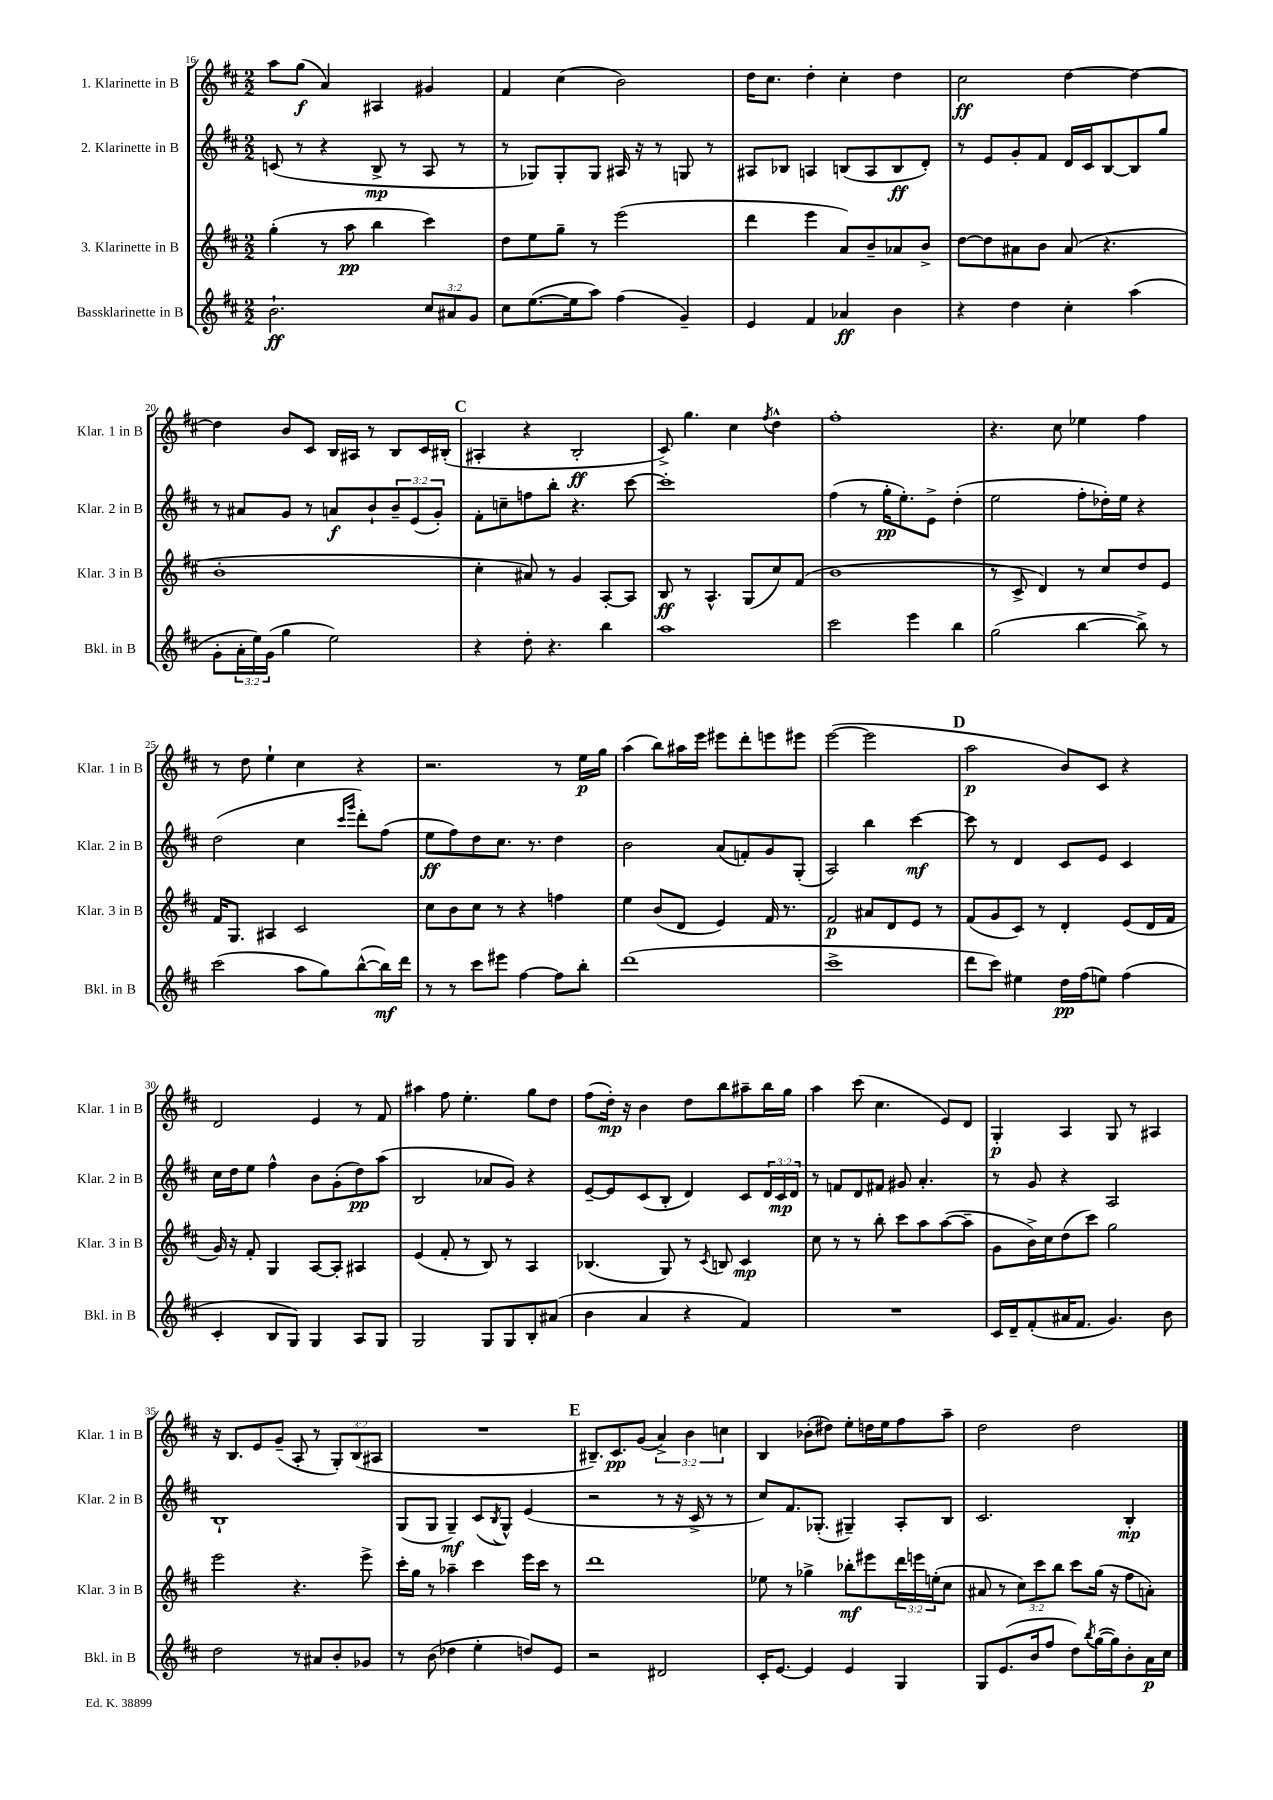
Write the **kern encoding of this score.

**kern	**dynam	**kern	**dynam	**kern	**dynam	**kern	**dynam
*part4	*part4	*part3	*part3	*part2	*part2	*part1	*part1
*staff4	*staff4	*staff3	*staff3	*staff2	*staff2	*staff1	*staff1
*I"Bassklarinette in B	*	*I"3. Klarinette in B	*	*I"2. Klarinette in B	*	*I"1. Klarinette in B	*
*I'Bkl. in B	*	*I'Klar. 3 in B	*	*I'Klar. 2 in B	*	*I'Klar. 1 in B	*
*clefG2	*	*clefG2	*	*clefG2	*	*clefG2	*
*k[f#c#]	*	*k[f#c#]	*	*k[f#c#]	*	*k[f#c#]	*
*M2/2	*	*M2/2	*	*M2/2	*	*M2/2	*
=16	=16	=16	=16	=16	=16	=16	=16
2.b`\	ff	(4gg'\	.	(8cn/	.	8aa\L	.
.	.	.	.	8r	.	(8gg\J	f
.	.	8r	.	4r	.	4a/)	.
.	.	8aa\	pp	.	.	.	.
.	.	4bb\	.	8B^/	mp	4A#X/	.
.	.	.	.	8r	.	.	.
12cc#/L	.	4ccc#\)	.	8A/	.	4g#X/	.
12a#X/	.	.	.	.	.	.	.
.	.	.	.	8r	.	.	.
12g/J	.	.	.	.	.	.	.
=17	=17	=17	=17	=17	=17	=17	=17
8cc#\L	.	8dd\L	.	8r	.	4f#/	.
([8.ee\	.	8ee\	.	8G-X/L)	.	.	.
.	.	8gg~\J	.	8G-'/	.	(4cc#\	.
16ee\k]	.	.	.	.	.	.	.
8aa\J)	.	8r	.	8G-/J	.	.	.
(4ff#\	.	(2eee\	.	16A#X/	.	2b\)	.
.	.	.	.	16r	.	.	.
.	.	.	.	8r	.	.	.
4g~/)	.	.	.	8Gn/	.	.	.
.	.	.	.	8r	.	.	.
=18	=18	=18	=18	=18	=18	=18	=18
4e/	.	4ddd\	.	8A#X/L	.	16dd\KL	.
.	.	.	.	.	.	8.cc#\J	.
.	.	.	.	8B-X/J	.	.	.
4f#/	.	4eee\	.	4An/	.	4dd'\	.
4a-X/	ff	8a/L)	.	(8Bn/L	.	4cc#'\	.
.	.	8b~/	.	8A/	.	.	.
4b\	.	8a-X/	.	8B/	ff	4dd\	.
.	.	8b^/J	.	8d'/J)	.	.	.
=19	=19	=19	=19	=19	=19	=19	=19
4r	.	[8dd\L	.	8r	.	2cc#\	ff
.	.	8dd\]	.	8e/L	.	.	.
4dd\	.	8a#X\	.	8g'/	.	.	.
.	.	8b\J	.	8f#/J	.	.	.
4cc#'\	.	(8a#/	.	16d/LL	.	[4dd\	.
.	.	.	.	16c#/J	.	.	.
.	.	4.r	.	[8B/	.	.	.
(4aa\	.	.	.	8B/]	.	4dd\_	.
.	.	.	.	8gg/J	.	.	.
!!LO:LB:g=z
=20	=20	=20	=20	=20	=20	=20	=20
8g'\L	.	1b'	.	8r	.	4dd\]	.
24a'\L	.	.	.	8a#X/L	.	.	.
24ee\)	.	.	.	.	.	.	.
(24g\JJ	.	.	.	.	.	.	.
4gg\	.	.	.	8g/J	.	8b/L	.
.	.	.	.	8r	.	8c#/J	.
2ee\)	.	.	.	8an/L	f	16B/LL	.
.	.	.	.	.	.	16A#X/JJ	.
.	.	.	.	8b`/	.	8r	.
.	.	.	.	12b~/	.	8B/L	.
.	.	.	.	(12e/	.	.	.
.	.	.	.	.	.	16c#/L	.
.	.	.	.	12g'/J)	.	.	.
.	.	.	.	.	.	(16B#X'/JJ	.
!!LO:REH:place=s1:t=C
=21	=21	=21	=21	=21	=21	=21	=21
4r	.	4cc#'\	.	8f#'\L	.	4A#X'/	.
.	.	.	.	8ccn~\	.	.	.
8dd'\	.	8a#X/)	.	8ffn\	.	4r	.
4.r	.	8r	.	8bb'\J	.	.	.
.	.	4g/	.	4.r	.	2B'/	ff
4bb\	.	[8A'/L	.	.	.	.	.
.	.	8A/J]	.	[8ccc#\	.	.	.
=22	=22	=22	=22	=22	=22	=22	=22
1aa	.	8B/	ff	1ccc#']	.	8c#^/)	.
.	.	8r	.	.	.	4.gg\	.
.	.	4.A^^/	.	.	.	.	.
.	.	.	.	.	.	4cc#\	.
.	.	(8G/L	.	.	.	.	.
.	.	.	.	.	.	8qff#/	.
.	.	8cc#/)	.	.	.	4dd^^\	.
.	.	(8f#/J	.	.	.	.	.
=23	=23	=23	=23	=23	=23	=23	=23
2ccc#\	.	1b	.	(4ff#\	.	1ff#'	.
.	.	.	.	8r	.	.	.
.	.	.	.	16gg'\KL	pp	.	.
.	.	.	.	8.ee'\)	.	.	.
4eee\	.	.	.	.	.	.	.
.	.	.	.	8e^\J	.	.	.
4bb\	.	.	.	(4dd'\	.	.	.
=24	=24	=24	=24	=24	=24	=24	=24
(2gg\	.	8r	.	2ee\	.	4.r	.
.	.	8c#^/	.	.	.	.	.
.	.	4d/)	.	.	.	.	.
.	.	.	.	.	.	8cc#\	.
[4bb\	.	8r	.	8ff#'\L	.	4ee-X\	.
.	.	8cc#/L	.	16dd-X'\L)	.	.	.
.	.	.	.	16ee\JJ	.	.	.
8bb^\])	.	8dd/	.	4r	.	4ff#\	.
8r	.	8e/J	.	.	.	.	.
!!LO:LB:g=z
=25	=25	=25	=25	=25	=25	=25	=25
(2ccc#\	.	16f#/KL	.	(2dd\	.	8r	.
.	.	8.G/J	.	.	.	.	.
.	.	.	.	.	.	8dd\	.
.	.	4A#X/	.	.	.	4ee`\	.
8aa\L	.	2c#/	.	4cc#\	.	4cc#\	.
8gg\)	.	.	.	.	.	.	.
.	.	.	.	16qqccc#/LL	.	.	.
.	.	.	.	16qqggg/JJ	.	.	.
([8bb^^\	.	.	.	8ddd'\L)	.	4r	.
16bb\L])	mf	.	.	(8ff#\J	.	.	.
16ddd\JJ	.	.	.	.	.	.	.
=26	=26	=26	=26	=26	=26	=26	=26
8r	.	8cc#\L	.	8ee\L	ff	2.r	.
8r	.	8b\	.	8ff#\)	.	.	.
8ccc#\L	.	8cc#\J	.	8dd\	.	.	.
8eee#X\J	.	8r	.	8.cc#\J	.	.	.
[4ff#\	.	4r	.	.	.	.	.
.	.	.	.	8.r	.	.	.
8ff#\L]	.	4ffn\	.	4dd\	.	8r	.
8bb'\J	.	.	.	.	.	16ee\LL	p
.	.	.	.	.	.	16gg\JJ	.
=27	=27	=27	=27	=27	=27	=27	=27
(1ddd	.	4ee\	.	2b\	.	(4aa\	.
.	.	(8b/L	.	.	.	8bb\L)	.
.	.	8d/J	.	.	.	16aa#X\L	.
.	.	.	.	.	.	16eee\JJ	.
.	.	4e/)	.	(8a/L	.	8eee#X\L	.
.	.	.	.	8fn'/)	.	8ddd'\	.
.	.	16f#/	.	8g/	.	8eeen\	.
.	.	8.r	.	.	.	.	.
.	.	.	.	(8G'/J	.	8eee#X\J	.
=28	=28	=28	=28	=28	=28	=28	=28
1ccc#^	.	2f#/	p	2A/)	.	([2eee\	.
.	.	8a#X/L	.	4bb\	.	2eee\]	.
.	.	8d/	.	.	.	.	.
.	.	8e/J	.	[4ccc#\	mf	.	.
.	.	8r	.	.	.	.	.
!!LO:REH:place=s1:t=D
=29	=29	=29	=29	=29	=29	=29	=29
8ddd\L	.	(8f#/L	.	8ccc#\]	.	2aa\	p
8ccc#\J)	.	8g/	.	8r	.	.	.
4ee#X\	.	8c#/J)	.	4d/	.	.	.
.	.	8r	.	.	.	.	.
16dd\LL	pp	4d'/	.	8c#/L	.	8b/L)	.
(16ff#\J	.	.	.	.	.	.	.
8een\J)	.	.	.	8e/J	.	8c#/J	.
(4ff#\	.	(8e/L	.	4c#/	.	4r	.
.	.	16d/L	.	.	.	.	.
.	.	16f#/JJ	.	.	.	.	.
!!LO:LB:g=z
=30	=30	=30	=30	=30	=30	=30	=30
4c#'/	.	16g/)	.	16cc#\LL	.	2d/	.
.	.	16r	.	16dd\J	.	.	.
.	.	8f#'/	.	8ee\J	.	.	.
8B/L	.	4G/	.	4ff#^^\	.	.	.
8G/J)	.	.	.	.	.	.	.
4G/	.	[8A/L	.	8b\L	.	4e/	.
.	.	8A'/J]	.	(8g'\	.	.	.
8A/L	.	4A#X/	.	8dd\)	pp	8r	.
8G/J	.	.	.	(8aa\J	.	8f#/	.
=31	=31	=31	=31	=31	=31	=31	=31
2G/	.	(4e/	.	2B/	.	4aa#X\	.
.	.	8f#'/	.	.	.	8ff#\	.
.	.	8r	.	.	.	4.ee'\	.
8G/L	.	8B/)	.	8a-X/L	.	.	.
8G/	.	8r	.	8g/J)	.	.	.
8B'/	.	4A/	.	4r	.	8gg\L	.
(8a#X/J	.	.	.	.	.	8dd\J	.
=32	=32	=32	=32	=32	=32	=32	=32
4b\	.	(4.B-X/	.	[8e~/L	.	(8ff#\L	.
.	.	.	.	8e/]	.	16dd'\Jk)	mp
.	.	.	.	.	.	16r	.
4a/	.	.	.	(8c#/	.	4b\	.
.	.	8G/)	.	8B'/J	.	.	.
4r	.	8r	.	4d/)	.	8dd\L	.
.	.	8qc#/	.	.	.	.	.
.	.	8Bn/	.	.	.	8bb\	.
4f#/)	.	4c#/	mp	8c#/L	.	8aa#X~\	.
.	.	.	.	24d/L	.	16bb\L	.
.	.	.	.	24c#/	mp	.	.
.	.	.	.	.	.	16gg\JJ	.
.	.	.	.	24d/JJ	.	.	.
=33	=33	=33	=33	=33	=33	=33	=33
1r	.	8cc#\	.	8r	.	4aa\	.
.	.	8r	.	8fn/L	.	.	.
.	.	8r	.	8d/	.	(8ccc#\	.
.	.	8bb'\	.	8f#X/J	.	4.cc#\	.
.	.	8ccc#\L	.	8g#X/	.	.	.
.	.	8aa\	.	4.a'/	.	.	.
.	.	([8aa\	.	.	.	8e/L)	.
.	.	8aa~\J]	.	.	.	8d/J	.
=34	=34	=34	=34	=34	=34	=34	=34
16c#/LL	.	8g\L	.	8r	.	4G'/	p
16d~/J	.	.	.	.	.	.	.
(8f#'/	.	16b^\L)	.	8g/	.	.	.
.	.	16cc#\J	.	.	.	.	.
16a#X/K	.	(8dd\	.	4r	.	4A/	.
8.f#/J	.	.	.	.	.	.	.
.	.	8ccc#\J)	.	.	.	.	.
4.g/)	.	2gg\	.	2A/	.	8G/	.
.	.	.	.	.	.	8r	.
.	.	.	.	.	.	4A#X/	.
8b\	.	.	.	.	.	.	.
!!LO:LB:g=z
=35	=35	=35	=35	=35	=35	=35	=35
2dd\	.	2eee\	.	1B`	.	16r	.
.	.	.	.	.	.	8.B/L	.
.	.	.	.	.	.	8e/	.
.	.	.	.	.	.	(8g~/J	.
8r	.	4.r	.	.	.	8A'/	.
8a#X/L	.	.	.	.	.	8r	.
8b'/	.	.	.	.	.	12G'/L)	.
.	.	.	.	.	.	(12B/	.
8g-X/J	.	8eee^\	.	.	.	.	.
.	.	.	.	.	.	12A#X/J	.
=36	=36	=36	=36	=36	=36	=36	=36
8r	.	16ccc#'\LL	.	(8G/L	.	1r	.
.	.	16gg\JJ	.	.	.	.	.
(8b\	.	8r	.	8G/J	.	.	.
4dd-X\	.	4aa-X~\	.	4G~/)	mf	.	.
4ee'\	.	4ccc#\	.	(8c#/L	.	.	.
.	.	.	.	8qB/	.	.	.
.	.	.	.	8G^^/J)	.	.	.
8ddn/L)	.	16eee\LL	.	(4e/	.	.	.
.	.	16ccc#\JJ	.	.	.	.	.
8e/J	.	8r	.	.	.	.	.
!!LO:REH:place=s1:t=E
=37	=37	=37	=37	=37	=37	=37	=37
2r	.	1ddd	.	2r	.	8.B#X~/L)	.
.	.	.	.	.	.	8.c#/	pp
.	.	.	.	.	.	(8g/J	.
2d#X/	.	.	.	8r	.	6a^/)	.
.	.	.	.	16r	.	.	.
.	.	.	.	.	.	6b\	.
.	.	.	.	16c#^/	.	.	.
.	.	.	.	8r	.	.	.
.	.	.	.	.	.	6ccn\	.
.	.	.	.	8r	.	.	.
=38	=38	=38	=38	=38	=38	=38	=38
16c#'/KL	.	8ee-X\	.	8cc#/L)	.	4B/	.
[8.e/J	.	.	.	.	.	.	.
.	.	8r	.	8.f#/	.	.	.
4e/]	.	4gg-X^\	.	.	.	(8b-X'\L	.
.	.	.	.	(8.G-X'/J	.	.	.
.	.	.	.	.	.	8dd#X\J)	.
4e/	.	8bb-X'\L	mf	4G#X~/)	.	8ee'\L	.
.	.	8eee#X\	.	.	.	16ddn\L	.
.	.	.	.	.	.	16ee\J	.
4G/	.	24ddd\L	.	8A'/L	.	8ff#\	.
.	.	24eeen\	.	.	.	.	.
.	.	(24een'\J	.	.	.	.	.
.	.	8cc#\J	.	8B/J	.	8aa~\J	.
=39	=39	=39	=39	=39	=39	=39	=39
8G/L	.	8a#X/	.	2.c#/	.	2dd\	.
(8.e/	.	8r	.	.	.	.	.
.	.	12cc#\L)	.	.	.	.	.
16b/k	.	.	.	.	.	.	.
.	.	12ccc#\	.	.	.	.	.
8ff#/J	.	.	.	.	.	.	.
.	.	12bb\J	.	.	.	.	.
8dd\L)	.	8ccc#\L	.	.	.	2dd\	.
8qbb/	.	.	.	.	.	.	.
([16gg\L	.	(16gg\Jk	.	.	.	.	.
16gg\J])	.	16r	.	.	.	.	.
8b'\	.	8ff#\L	.	4B'/	mp	.	.
16a\L	p	8an'\J)	.	.	.	.	.
16cc#\JJ	.	.	.	.	.	.	.
==	==	==	==	==	==	==	==
*-	*-	*-	*-	*-	*-	*-	*-
